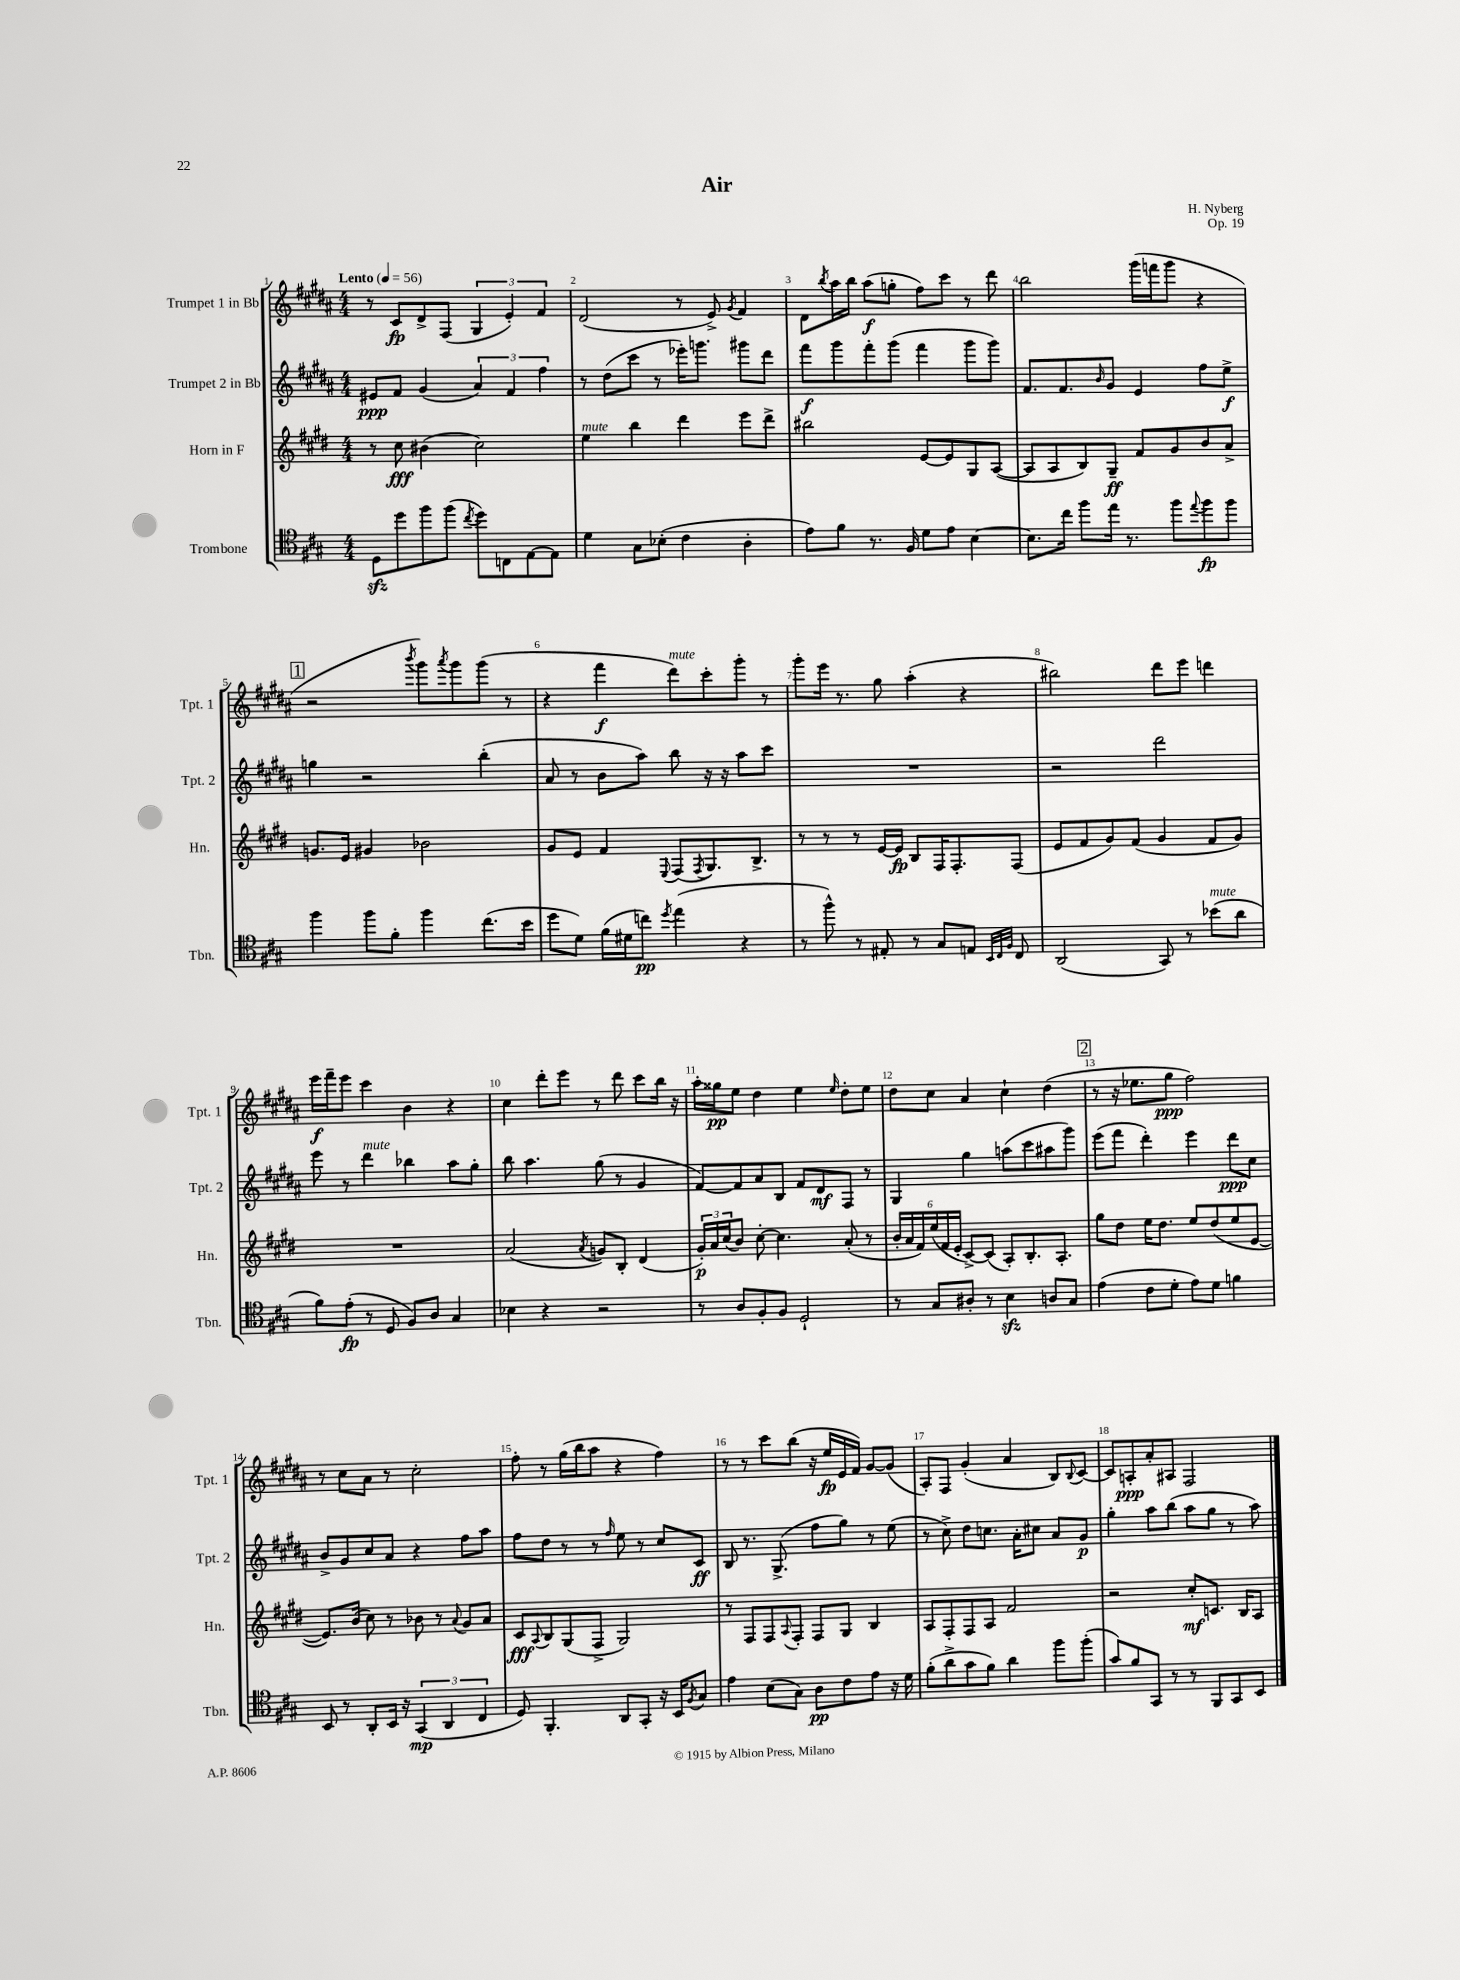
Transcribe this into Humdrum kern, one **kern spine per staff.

**kern	**kern	**kern	**kern
*staff4	*staff3	*staff2	*staff1
*clefC4	*clefG2	*clefG2	*clefG2
*k[f#c#g#]	*k[f#c#g#d#]	*k[f#c#g#d#a#]	*k[f#c#g#d#a#]
*M4/4	*M4/4	*M4/4	*M4/4
*MM56	*MM56	*MM56	*MM56
8D	8r	8e#	8r
8dd	8cc#	8f#	8c#
8ff#	(4b#	(4g#	8d#^
(8ff#	.	.	(8F#
8qcc#	.	.	.
8dd)	2cc#)	6a#)	6G#
8C	.	.	.
.	.	6f#	6e')
[8E	.	.	.
.	.	6ff#	6f#
8E]	.	.	.
=	=	=	=
4d	4ee	8r	(2d#
.	.	(8dd#	.
8G#	4bb	8ccc#	.
(8B-'	.	8r	.
4c#	4ddd#	16eee-')	8r
.	.	8.ggg	.
.	.	.	8e^)
.	.	.	8qg#
4A'	8eee	8ggg#	4f#
.	8ddd#^	8ddd#	.
=	=	=	=
8e)	2bb#	8fff#	8d#
.	.	.	8qbb
8f#	.	8ggg#	16aa#
.	.	.	16bb
8.r	.	8fff#'	(8aa#
.	.	(8ggg#	8gg'
16F#	.	.	.
8d	[8e	4fff#	8ff#)
8e	8e]	.	8ccc#
[4B	8G#	8ggg#	8r
.	([8A	8ggg#)	8ddd#
=	=	=	=
8.B]	8A]	8.f#	2bb
.	8A	.	.
16cc#	.	8.f#	.
8ff#	8B)	.	.
.	.	16qqb	.
16ee	8G#~	8g#	.
8.r	.	.	.
.	8f#	4e	(16ggg#
.	.	.	16fff
8ff#	8g#	.	8ggg#
8qqee	.	.	.
8ff#	8b	8ff#	4r
8ff#	8a^	8ee^	.
=	=	=	=
4ff#	8.g	4gg	2r
.	16e	.	.
8ff#	4g#	2r	.
8f#'	.	.	.
.	.	.	8qbbb
4ff#	2b-	.	8ggg#)
.	.	.	8qaaa#
.	.	.	8ggg#
(8.cc#	.	(4bb'	(8ggg#
.	.	.	8r
16b	.	.	.
=	=	=	=
8dd	8g#	8a#	4r
8d)	8e	8r	.
(16f#	4f#	8b	4fff#
16d#	.	.	.
8cc)	.	8aa#)	.
8qdd	8qqE	.	.
(4ee	(8F#	8bb	8ddd#)
.	8qF#	.	.
.	8.G#)	16r	8ccc#'
.	.	16r	.
4r	.	8aa#	8ggg#'
.	8.B^	.	.
.	.	8ccc#	8r
=	=	=	=
8r	8r	1r	8ggg#'
8ff#^^)	8r	.	16eee
.	.	.	8.r
8r	8r	.	.
8E#'	[16e	.	8gg#
.	16e]	.	.
8r	8B	.	(4aa#'
8G#	16F#	.	.
.	8.F#'	.	.
8E	.	.	4r
32qqBB	.	.	.
32qqC#	.	.	.
32qqF#	.	.	.
8C#	(8F#	.	.
=	=	=	=
(2AA	8e	2r	2bb#)
.	8f#	.	.
.	8g#)	.	.
.	(8f#	.	.
8GG#)	4g#	2ddd#	8ddd#
8r	.	.	8eee
(8b-	8f#	.	4ddd
8a	8g#)	.	.
=	=	=	=
8f#)	1r	8eee	16eee
.	.	.	16fff#~
(8e'	.	8r	8eee
8r	.	4ddd#	4ccc#
8D	.	.	.
8F#)	.	4bb-	4b
8A	.	.	.
4G#	.	8aa#	4r
.	.	8gg#'	.
=	=	=	=
4B-	(2a	8bb	4cc#
.	.	4.aa#	.
4r	.	.	8ddd#'
.	.	.	8eee
.	8qa	.	.
2r	8g)	(8gg#	8r
.	8B'	8r	8ddd#
.	(4d#	4g#	8ccc#
.	.	.	16bb
.	.	.	16r
=	=	=	=
8r	24g#')	[8f#)	16aa#'
.	24a	.	.
.	.	.	16gg##
.	(24cc#	.	.
8A	8b)	8f#]	8ee
8F#'	[8cc#'	8a#	4dd#
8F#	4.cc#]	8B	.
2D`	.	8f#	4ee
.	.	8d#	.
.	.	.	16qqee
.	(8a'	8F#	8dd#'
.	8r	8r	8ee
=	=	=	=
8r	24b'	4G#	8dd#
.	24a	.	.
.	24f#)	.	.
8G#	(24ee	.	8cc#
.	24f#	.	.
.	24e'	.	.
8A#'	[8c#^)	4gg#	4a#
8r	(8c#]	.	.
4B	8A')	(8aa	4cc#`
.	8.B'	8ccc#	.
8A	.	8aa#	(4dd#
.	8.A'	.	.
8G#	.	8ggg#)	.
=	=	=	=
(4e	8gg#	(8eee	8r
.	8dd#	8fff#	16r
.	.	.	8.ee-
8c#	16ee	4ddd#')	.
.	8.dd#	.	.
8d'	.	.	8gg#
8e)	8ee	4eee	2ff#)
8d	(8dd#	.	.
4f	8ee	8ddd#	.
.	[8e	8cc#	.
=	=	=	=
8BB	8.e])	8b^	8r
8r	.	8g#	8cc#
.	(16b	.	.
8AA'	8cc#)	8cc#	8a#
16BB	8r	8a#	8r
16r	.	.	.
(6GG#	8b-	4r	2cc#'
.	8r	.	.
6AA	.	.	.
.	8qqa	.	.
.	8g#	8ff#	.
6C#	.	.	.
.	8a	8aa#	.
=	=	=	=
8D)	8c#	8ff#	8ff#'
.	8qqA	.	.
4.FF#'	8B	8dd#	8r
.	(8G#	8r	(16gg#
.	.	.	16bb
.	8F#^	8r	8aa#
.	.	16qqff#	.
8AA	2G#)	8ee	4r
8GG#'	.	8r	.
16r	.	8cc#	4ff#)
16BB	.	.	.
8qF#	.	.	.
8G#	.	8c#	.
=	=	=	=
4e	8r	8B	8r
.	8F#	8.r	8r
(8B	8F#	.	8ccc#
.	.	(8.G#^	.
.	8qqA	.	.
8G#)	8F#'	.	(8bb
8A	8F#	8ff#	16r
.	.	.	16ee
8c#	8G#	8gg#)	16e
.	.	.	16f#)
8e	4B	8r	[8g#
16r	.	(8ee	(8g#]
16d	.	.	.
=	=	=	=
(8f#'	8A	8r	8A#')
8a^	8F#'	8cc#^)	8F#
8g#	8F#	8dd#	(4g#'
8f#)	8A	8.cc	.
4a	2f#	.	4a#
.	.	16a#'	.
.	.	8cc#	.
8ff#	.	8a#	8B)
.	.	.	8qqB
(8ff#'	.	8g#	[8c#
=	=	=	=
8g#)	2r	4gg#'	8c#]
8f#	.	.	8A'
8GG#	.	8aa#	8a#'
8r	.	(8bb	8A#
8r	8cc#'	8aa#	2F#
8FF#	8.c	8gg#	.
8GG#	.	8r	.
.	16B	.	.
8BB	8A	8aa#)	.
==	==	==	==
*-	*-	*-	*-
